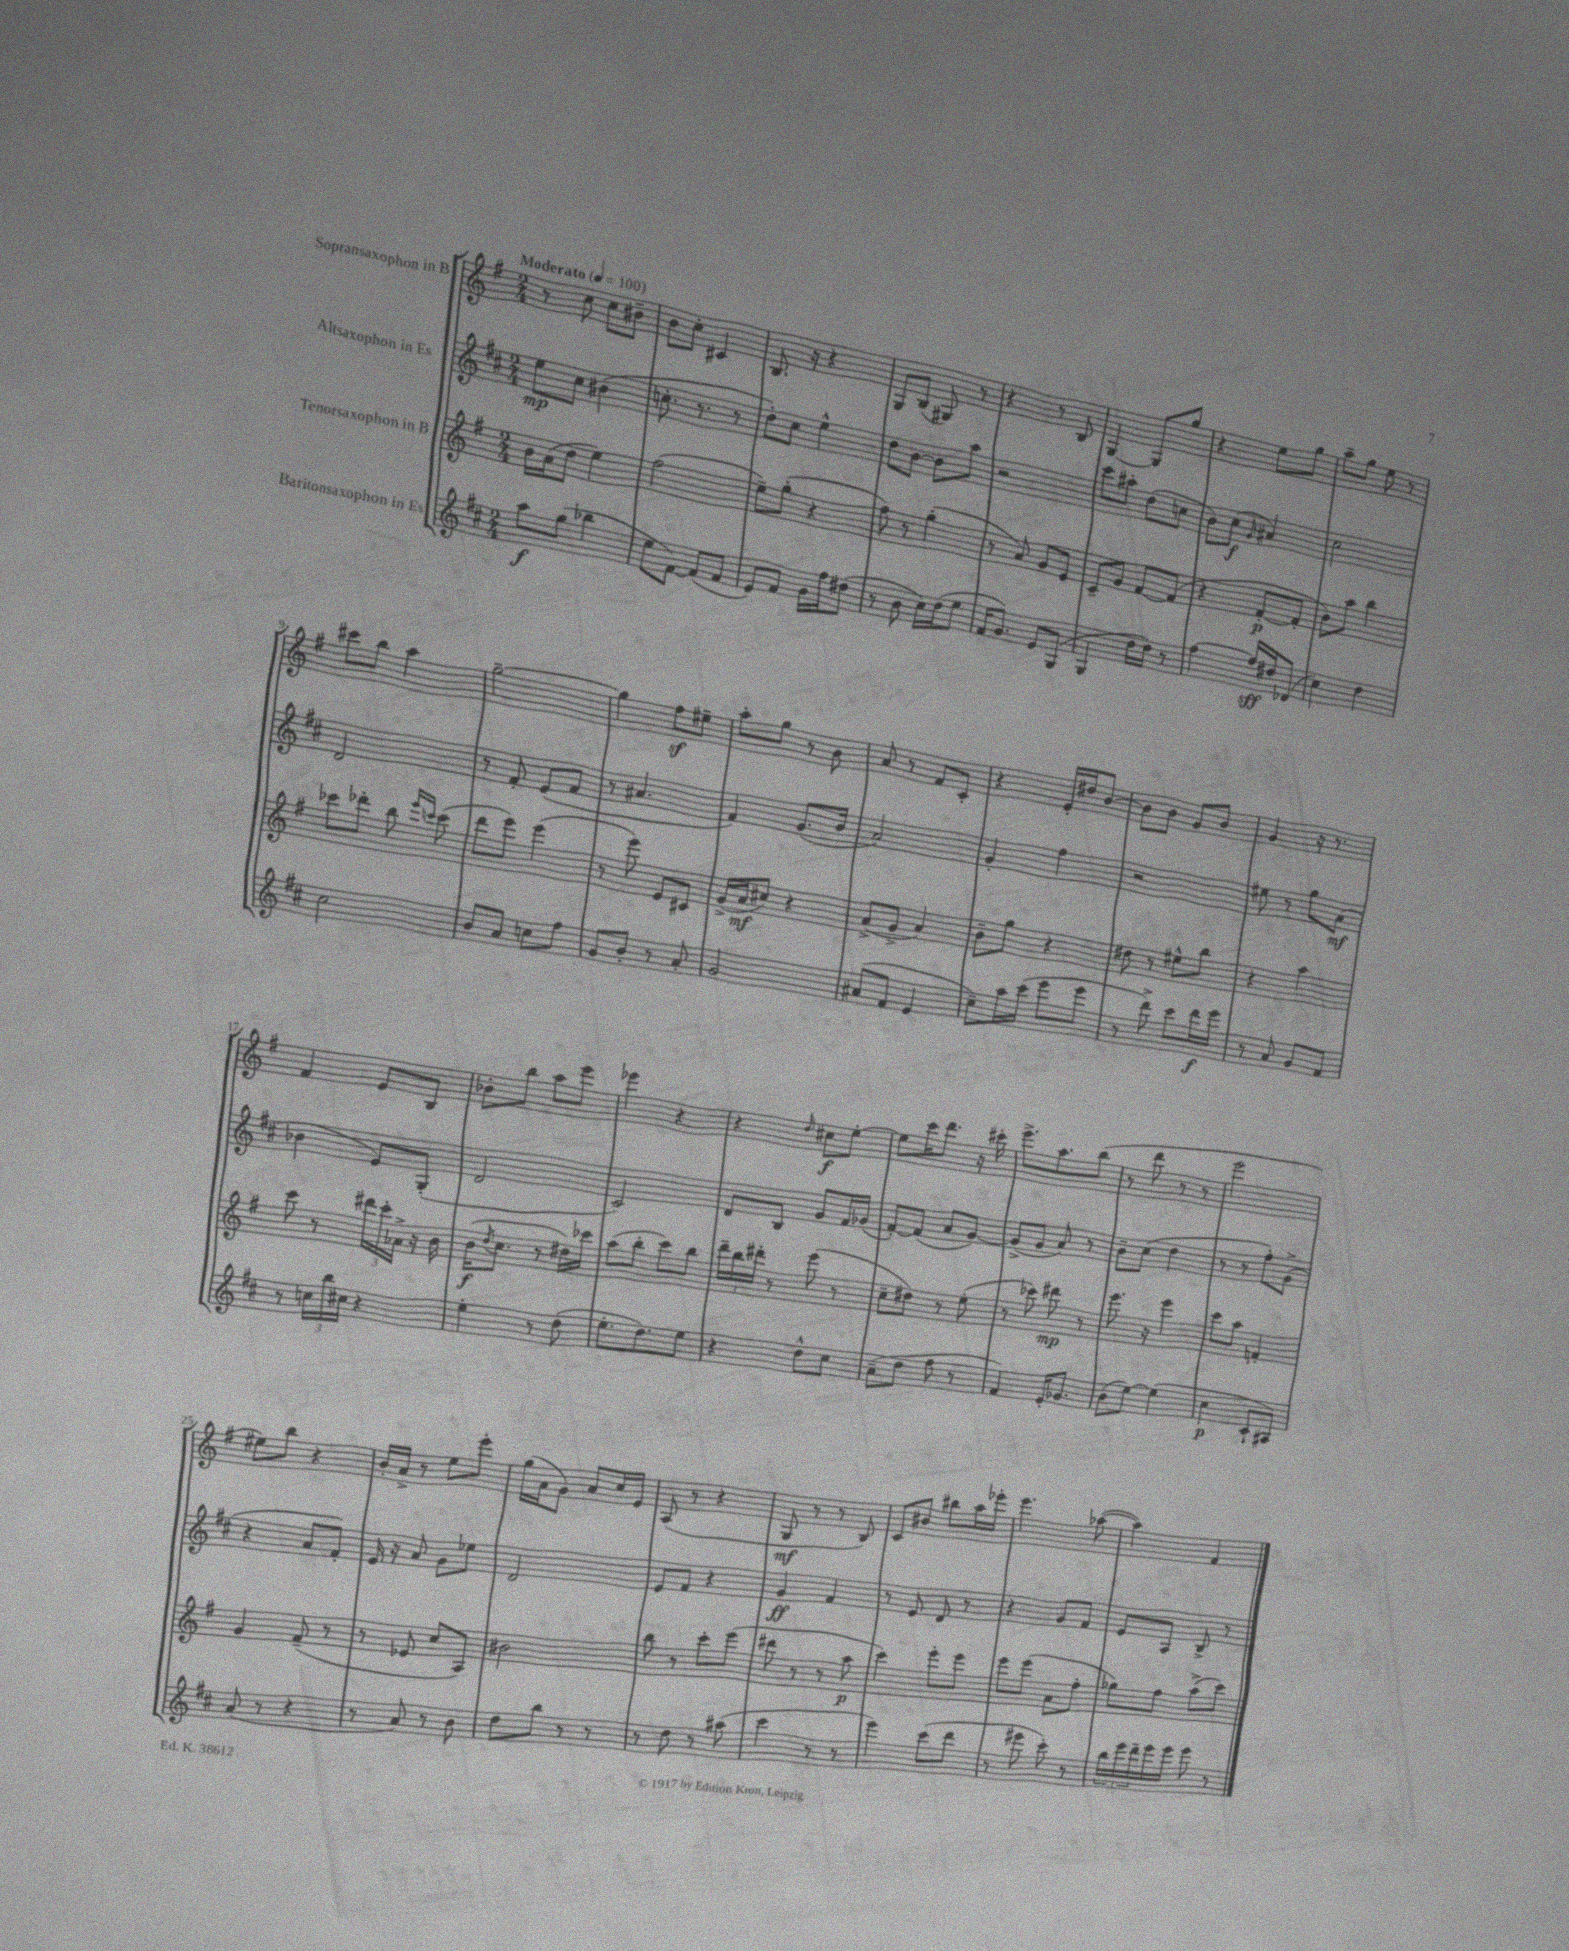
<<
\new StaffGroup <<
\new Staff = "s0" \with { instrumentName = "Sopransaxophon in B" } {
    \clef treble \key g \major \numericTimeSignature \time 2/4 \tempo "Moderato" 4 = 100
    r8 c''8 c''8 bis'8-- |
    b'8 c''8-. cis'4 |
    b8. r16 r4 |
    g8 b8( gis8) r8 |
    r4 r8 b8 |
    g4~ g8 g''8 |
    r4 e''8 g''8 |
    a''8-- g''8 e''8 r8 |
    cis'''8 b''8 a''4 |
    g''2~-- |
    g''4 fis''8\sf eis''8-- |
    a''8-. g''8 r8 b'8 |
    a'8 r8 fis'8 c'8-. |
    r4 e'16-. dis''16 b'8~ |
    b'8 b'8 g'8 b'8 |
    g'4 r16 r8. |
    fis'4 e'8 b8 |
    bes'8-. b''8 a''8 e'''8 |
    ees'''4 r4 |
    r4 \grace { d''16 } cis''8\f e''8~-. |
    e''8 c'''16 d'''8. r16 cis'''16-. |
    e'''8.-> a''8. b''8( |
    r8 d'''8 r8 r8 |
    e'''2 |
    eis''8) b''8 r4 |
    b'16-. a'16-> r8 e''8 e'''8-. |
    g''16( a'16 g'8) a'8 c''16 e'16 |
    a8( r8 r4 |
    g8\mf r8 r8 b8) |
    c'8 bis'8 bis''8 a''16 ees'''16-. |
    e'''4. aes''8~( |
    aes''4) fis'4 \bar "|." |
}
\new Staff = "s1" \with { instrumentName = "Altsaxophon in Es" } {
    \clef treble \key d \major \numericTimeSignature \time 2/4
    e''8\mp cis''8 bis'4( |
    c''8.-. r8. r8 |
    d''8-.) cis''8 e''4-^ |
    d''8 b'8~ b'8 a''8 |
    r2 |
    cis'''8 ais''8-. d''8( c''8 |
    b'8) cis''8\f( \grace { g'16 } ais'4) |
    cis''2 |
    d'2 |
    r8 fis'8-. e'8( fis'8 |
    r8 ais'4. |
    fis'4) g'8.( b'16 |
    a'2) |
    g'4-. fis''4 |
    r2 |
    eis''8 r8 g''8 a'8\mf( |
    bes'4 e'8) g8-.( |
    d'2 |
    cis'2) |
    d'8 b8 g'8 fis'16 ges'16( |
    fis'8~-.) fis'8( a'8 g'8~) |
    g'8->( g'8 a'8) r8 |
    b'8-- cis''8( d''4 |
    r8 r8 fis''8-.) g'8->( |
    r4 a'8 fis'8-.) |
    e'16 r16 a'8 g'8 ees''8 |
    d'2 |
    e'8 fis'8 r4 |
    g'4\ff fis'4 |
    r8 e'8 d'8 r8 |
    r4 g'8 fis'8 |
    e'8 a8 b8-> r8 \bar "|." |
}
\new Staff = "s2" \with { instrumentName = "Tenorsaxophon in B" } {
    \clef treble \key g \major \numericTimeSignature \time 2/4
    b'16 a'16( d''8 e''4) |
    fis''2( |
    e''8--) g''8-.( r4 |
    fis''8) r8 g''4-.( |
    r8 a'8) g'8 e'8 |
    c'8-- g'8 fis'8~ fis'8( |
    r4 fis'8~-.\p fis'8-. |
    b'8) a''8 b''4 |
    ces'''8 des'''8-. b''8 \grace { e'''16 c'''16 } c'''8( |
    d'''8 e'''8) e'''4( |
    r8 e'''8) e'8 cis'8 |
    g'16->( a'16\mf cis''8) r4 |
    a'8->( g'8-> a'4) |
    b'8-- g''8 r4 |
    dis''8 r8 eis''8-^ b''8 |
    r4 a''4 |
    c'''8 r8 \tuplet 3/2 { dis'''16 c'''16-. aes'16-> } r16 b'16 |
    b'16\f( \acciaccatura { d''8 } c''8. r8 dis''16) ces'''16 |
    a''8( b''8-. c'''8) b''8 |
    \tuplet 3/2 { d'''16-- b''16 dis'''16-. } r8 e'''8( r8 |
    c''8-- dis''8) r8 e''8-.( |
    r8 ces'''8) dis'''8\mp r8 |
    e'''8. r16 e'''4 |
    c'''8 a''8 f'4-. |
    g'4 fis'8--( r8 |
    r8 ees'8 c''8 a8) |
    bis'2 |
    b''8 r8 c'''8-. e'''8( |
    dis'''8 r8 r8 a''8\p |
    c'''4) e'''8-. e'''8 |
    e'''8 e'''8( a'8 fis''8-. |
    ges''8) fis''8 a''8->( c'''8) \bar "|." |
}
\new Staff = "s3" \with { instrumentName = "Baritonsaxophon in Es" } {
    \clef treble \key d \major \numericTimeSignature \time 2/4
    a''8\f g''8( bes''4 |
    e''8 fis'8~) fis'8( fis'8 |
    e'8) fis'8 g'16 fis''16 dis''8( |
    r8 b'8 cis''16) d''16( e''8 |
    fis'16 g'8.) e'8 g8( |
    g4 d''16 d''16) r8 |
    fis''4~ fis''16\sff dis''16 des'8( |
    cis''4) d''4 |
    cis''2 |
    b'8 a'8 c''8 fis''8 |
    g'8 b'8-. r8 a'8-. |
    g'2 |
    ais'8( fis'8 e'4 |
    cis''8--) a''16 cis'''16( e'''8 e'''8 |
    r8 d'''8->) cis'''8 d'''16\f e'''16 |
    r8 a'8 g'8 fis'8 |
    r8 \tuplet 3/2 { c''16 b''16 cis''16 } r4 |
    e''4-. r8 d''8( |
    e''8.-. d''8.) e''8 |
    r4 d''8-^ cis''8 |
    a'8--( d''8 fis''8 r8 |
    fis'4) e'16-. ges'8. |
    b'8( e''8~) e''4( |
    cis''4\p cis'8-! ais8) |
    a'8( r8 r4 |
    r8 a'8) r8 b'8 |
    d''8 b''8 r8 r8 |
    r8 d''8 r8 ais''8( |
    cis'''4 r8 r8 |
    e'''4) cis'''8( d'''8 |
    r8 eis'''8 cis'''8-.) r8 |
    \tuplet 3/2 { b''16 e'''16 d'''16-- } e'''16 e'''16 e'''8 r8 \bar "|." |
}
>>
>>
